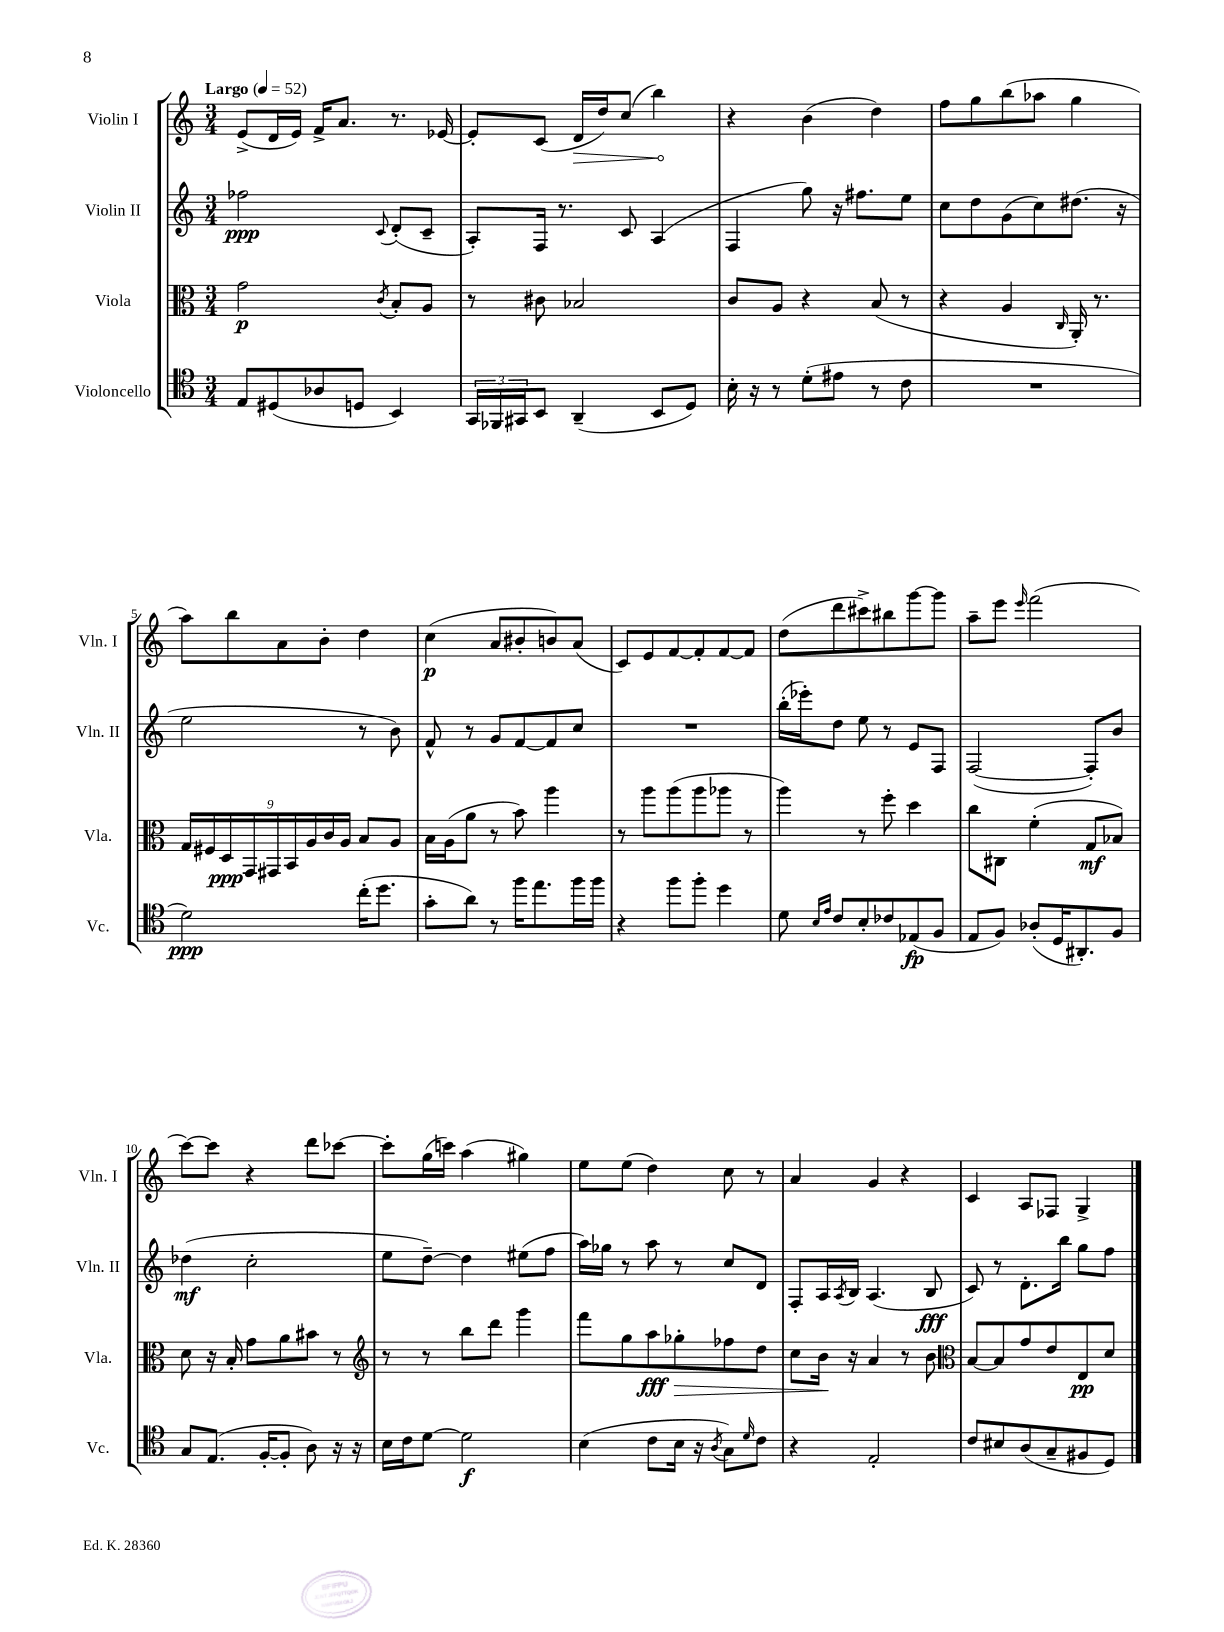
<<
\new StaffGroup <<
\new Staff = "s0" \with { instrumentName = "Violin I" shortInstrumentName = "Vln. I" } {
    \clef treble \key c \major \numericTimeSignature \time 3/4 \tempo "Largo" 4 = 52
    e'8->( d'16 e'16) f'16-> a'8. r8. ees'16~ |
    ees'8-. c'8( \once \override Hairpin.circled-tip = ##t d'16\> d''16) c''8( b''4\!) |
    r4 b'4( d''4) |
    f''8 g''8 b''8( aes''8 g''4 |
    a''8) b''8 a'8 b'8-. d''4 |
    c''4\p( a'8 bis'8-. b'8) a'8( |
    c'8) e'8 f'8~ f'8-. f'8~ f'8 |
    d''8( d'''8 cis'''8->) bis''8 g'''8~ g'''8 |
    a''8-- e'''8 \grace { e'''16 } f'''2( |
    c'''8~) c'''8 r4 d'''8 ces'''8~ |
    ces'''8-. g''16( c'''16) a''4( gis''4) |
    e''8 e''8( d''4) c''8 r8 |
    a'4 g'4 r4 |
    c'4 a8 fes8 g4-> \bar "|." |
}
\new Staff = "s1" \with { instrumentName = "Violin II" shortInstrumentName = "Vln. II" } {
    \clef treble \key c \major \numericTimeSignature \time 3/4
    fes''2\ppp \appoggiatura { c'8 } d'8-.( c'8-- |
    a8-.) f16 r8. c'8 a4( |
    f4 g''8) r16 fis''8. e''8 |
    c''8 d''8 g'8( c''8) dis''8.( r16 |
    e''2 r8 b'8) |
    f'8-^ r8 g'8 f'8~ f'8 c''8 |
    R2. |
    b''16-.( ees'''16-.) d''8 e''8 r8 e'8 f8 |
    f2~( f8-.) b'8 |
    des''4\mf( c''2-. |
    e''8 d''8~--) d''4 eis''8( f''8 |
    a''16) ges''16 r8 a''8 r8 c''8 d'8 |
    f8-. a16 \acciaccatura { a8 } b16 a4.( b8\fff |
    c'8) r8 d'8.-. b''16 g''8 f''8 \bar "|." |
}
\new Staff = "s2" \with { instrumentName = "Viola" shortInstrumentName = "Vla." } {
    \clef alto \key c \major \numericTimeSignature \time 3/4
    g'2\p \acciaccatura { c'8 } b8-. a8 |
    r8 cis'8 bes2 |
    c'8 a8 r4 b8( r8 |
    r4 a4 \grace { c16 } a,16-.) r8. |
    \tuplet 9/8 { g16 fis16 d16\ppp g,16 gis,16 b,16 a16 c'16 a16 } b8 a8 |
    b16 a16( a'8 r8 b'8) a''4 |
    r8 a''8 a''8( a''8 aes''8 r8 |
    a''4) r8 f''8-. d''4 |
    c''8 cis8 f'4-.( g8\mf bes8) |
    d'8 r16 b16-. g'8 a'8 bis'8 r8 |
    \clef treble r8 r8 b''8 d'''8 g'''4 |
    f'''8 g''8 a''8\fff ges''8-.\> fes''8 d''8 |
    c''8 b'16\! r16 a'4 r8 b'8 |
    \clef alto b8~ b8 g'8 e'8 e8\pp d'8 \bar "|." |
}
\new Staff = "s3" \with { instrumentName = "Violoncello" shortInstrumentName = "Vc." } {
    \clef tenor \key c \major \numericTimeSignature \time 3/4
    e8 dis8( aes8 d8 b,4) |
    \tuplet 3/2 { g,16 fes,16 gis,16 } b,8 a,4--( b,8 d8) |
    b16-. r16 r8 d'8-.( eis'8 r8 c'8 |
    R2. |
    d'2\ppp) c''16-.( d''8. |
    g'8-. a'8) r8 f''16 e''8. f''16 f''16 |
    r4 f''8 f''8-. d''4 |
    d'8 \grace { b16 e'16 } c'8 b8-. ces'8 ees8\fp( f8 |
    e8 f8) aes8-.( d16 ais,8.-.) f8 |
    g8 e8.( f16~-. f8-. a8) r16 r16 |
    b16 c'16 d'8~ d'2\f |
    b4( c'8 b16 r16 \acciaccatura { a8 } g8) \grace { d'16 } c'8 |
    r4 e2-. |
    c'8 bis8 a8( g8-- fis8 d8) \bar "|." |
}
>>
>>
